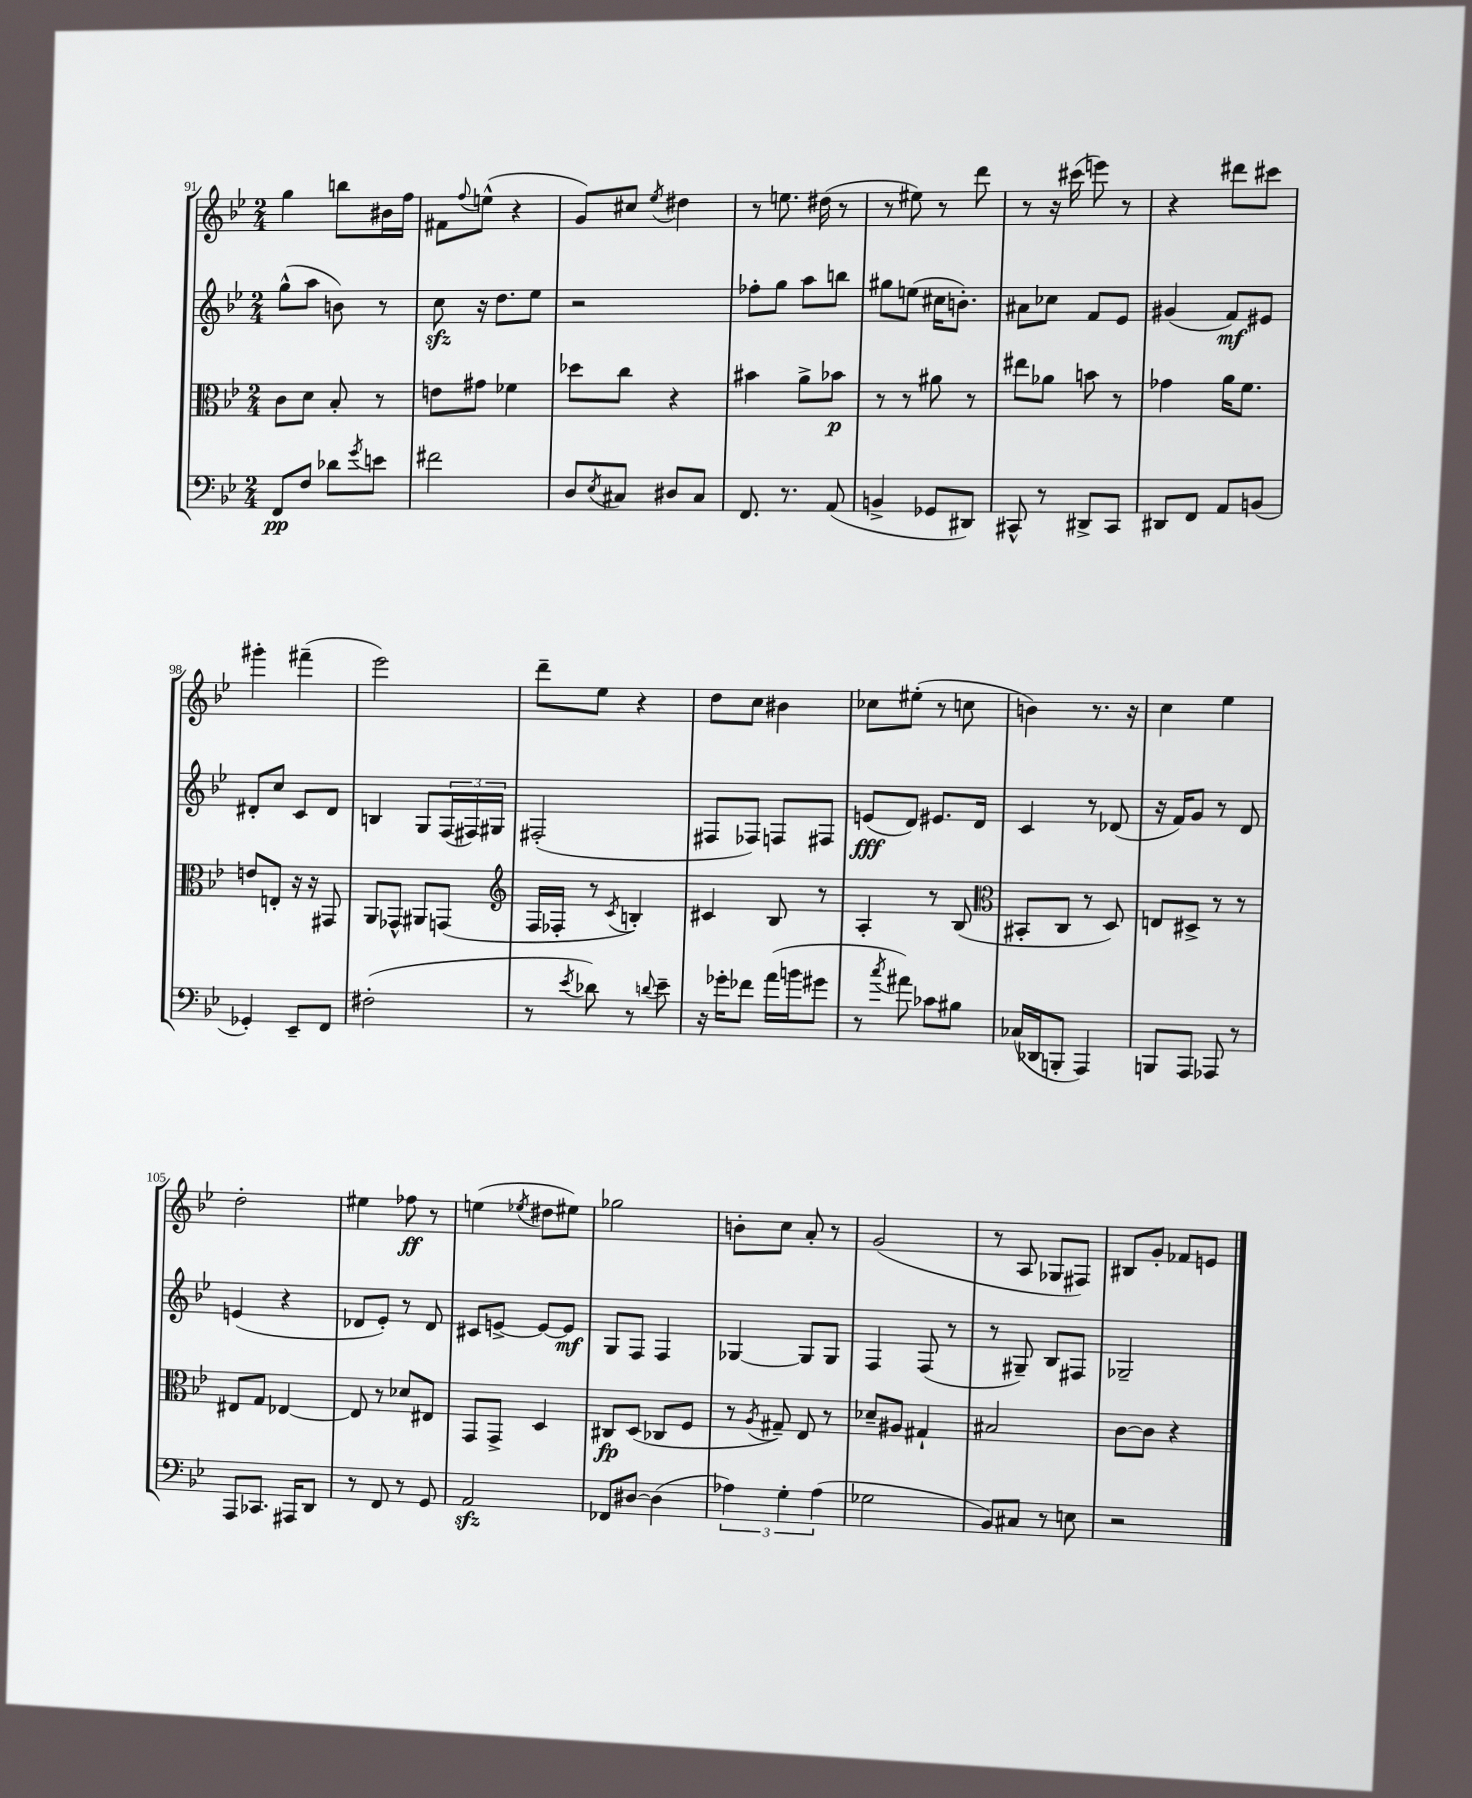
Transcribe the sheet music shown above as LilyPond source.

<<
\new StaffGroup <<
\new Staff = "s0" {
    \clef treble \key bes \major \numericTimeSignature \time 2/4
    g''4 b''8 bis'16 f''16 |
    fis'8 \appoggiatura { f''8 } e''8-^( r4 |
    g'8) cis''8 \acciaccatura { ees''8 } dis''4 |
    r8 e''8. dis''16( r8 |
    r8 eis''8) r8 d'''8 |
    r8 r16 cis'''16( e'''8) r8 |
    r4 dis'''8 cis'''8 |
    gis'''4-. fis'''4--( |
    ees'''2) |
    d'''8-- ees''8 r4 |
    d''8 c''8 bis'4 |
    ces''8 eis''8-.( r8 c''8 |
    b'4) r8. r16 |
    c''4 ees''4 |
    d''2-. |
    eis''4 fes''8\ff r8 |
    e''4( \acciaccatura { ees''8 } dis''8 eis''8) |
    ges''2 |
    b'8-. c''8 a'8-. r8 |
    g'2( |
    r8 a8 ges8 fis8) |
    bis8 g'8-. fes'8 e'8 \bar "|." |
}
\new Staff = "s1" {
    \clef treble \key bes \major \numericTimeSignature \time 2/4
    g''8-^( a''8 b'8) r8 |
    c''8\sfz r16 d''8. ees''8 |
    r2 |
    fes''8-. g''8 a''8 b''8 |
    gis''8 e''8( cis''16 b'8.-.) |
    ais'8 ces''8 f'8 ees'8 |
    gis'4( f'8\mf) eis'8 |
    dis'8-. c''8 c'8 dis'8 |
    b4 g8 \tuplet 3/2 { f16( fis16) gis16 } |
    fis2-.( |
    fis8 fes8) f8 fis8 |
    e'8\fff( d'8) eis'8. d'16 |
    c'4 r8 des'8( |
    r16 f'16) g'8 r8 d'8 |
    e'4( r4 |
    des'8 ees'8-.) r8 des'8 |
    cis'8 e'8~-> e'8~ e'8\mf |
    g8 f8 f4 |
    ges4~ ges8 ges8 |
    f4 f8( r8 |
    r8 gis8--) bes8 fis8 |
    ges2-- \bar "|." |
}
\new Staff = "s2" {
    \clef alto \key bes \major \numericTimeSignature \time 2/4
    c'8 d'8 bes8-. r8 |
    e'8 gis'8 fes'4 |
    des''8 c''8 r4 |
    bis'4 a'8-> bes'8\p |
    r8 r8 ais'8 r8 |
    eis''8 aes'8 b'8 r8 |
    ges'4 a'16 f'8. |
    e'8 e8-. r16 r16 gis,8 |
    a,8 ges,8-^ ais,8 g,8( |
    \clef treble f16 fes16-. r8 \acciaccatura { c'8 } b4-.) |
    cis'4 bes8 r8 |
    a4-. r8 bes8( |
    \clef alto bis,8-. c8 r8 d8) |
    e8 dis8-> r8 r8 |
    eis8 g8 ees4~ |
    ees8 r8 des'8 eis8 |
    g,8 g,8-> d4 |
    cis8\fp d8( ces8 f8 |
    r8 \acciaccatura { a8 } gis8--) ees8 r8 |
    des'8-- ais8 gis4-! |
    bis2 |
    c'8~ c'8 r4 \bar "|." |
}
\new Staff = "s3" {
    \clef bass \key bes \major \numericTimeSignature \time 2/4
    f,8\pp f8 des'8 \acciaccatura { g'8 } e'8 |
    fis'2 |
    d8 \acciaccatura { ees8 } cis8 dis8 cis8 |
    f,8. r8. a,8( |
    b,4-> ges,8 dis,8) |
    cis,8-^ r8 dis,8-> cis,8 |
    dis,8 f,8 a,8 b,8( |
    ges,4-.) ees,8-- f,8 |
    fis2-.( |
    r8 \acciaccatura { ees'8 } des'8) r8 \appoggiatura { d'8 } ees'8-- |
    r16 ges'16-. fes'8 a'16( b'16 gis'8 |
    r8 \acciaccatura { c''8 } ais'8) ces'8 bis8 |
    ces16( des,16 b,,8-. a,,4) |
    b,,8 a,,8 aes,,8 r8 |
    a,,8 ces,8. ais,,16 d,8 |
    r8 f,8 r8 g,8 |
    a,2\sfz |
    fes,8 dis8~ dis4( |
    \tuplet 3/2 { aes4) g4-. aes4( } |
    ges2 |
    bes,8) cis8 r8 e8 |
    r2 \bar "|." |
}
>>
>>
\layout { \context { \Score currentBarNumber = #91 } }
